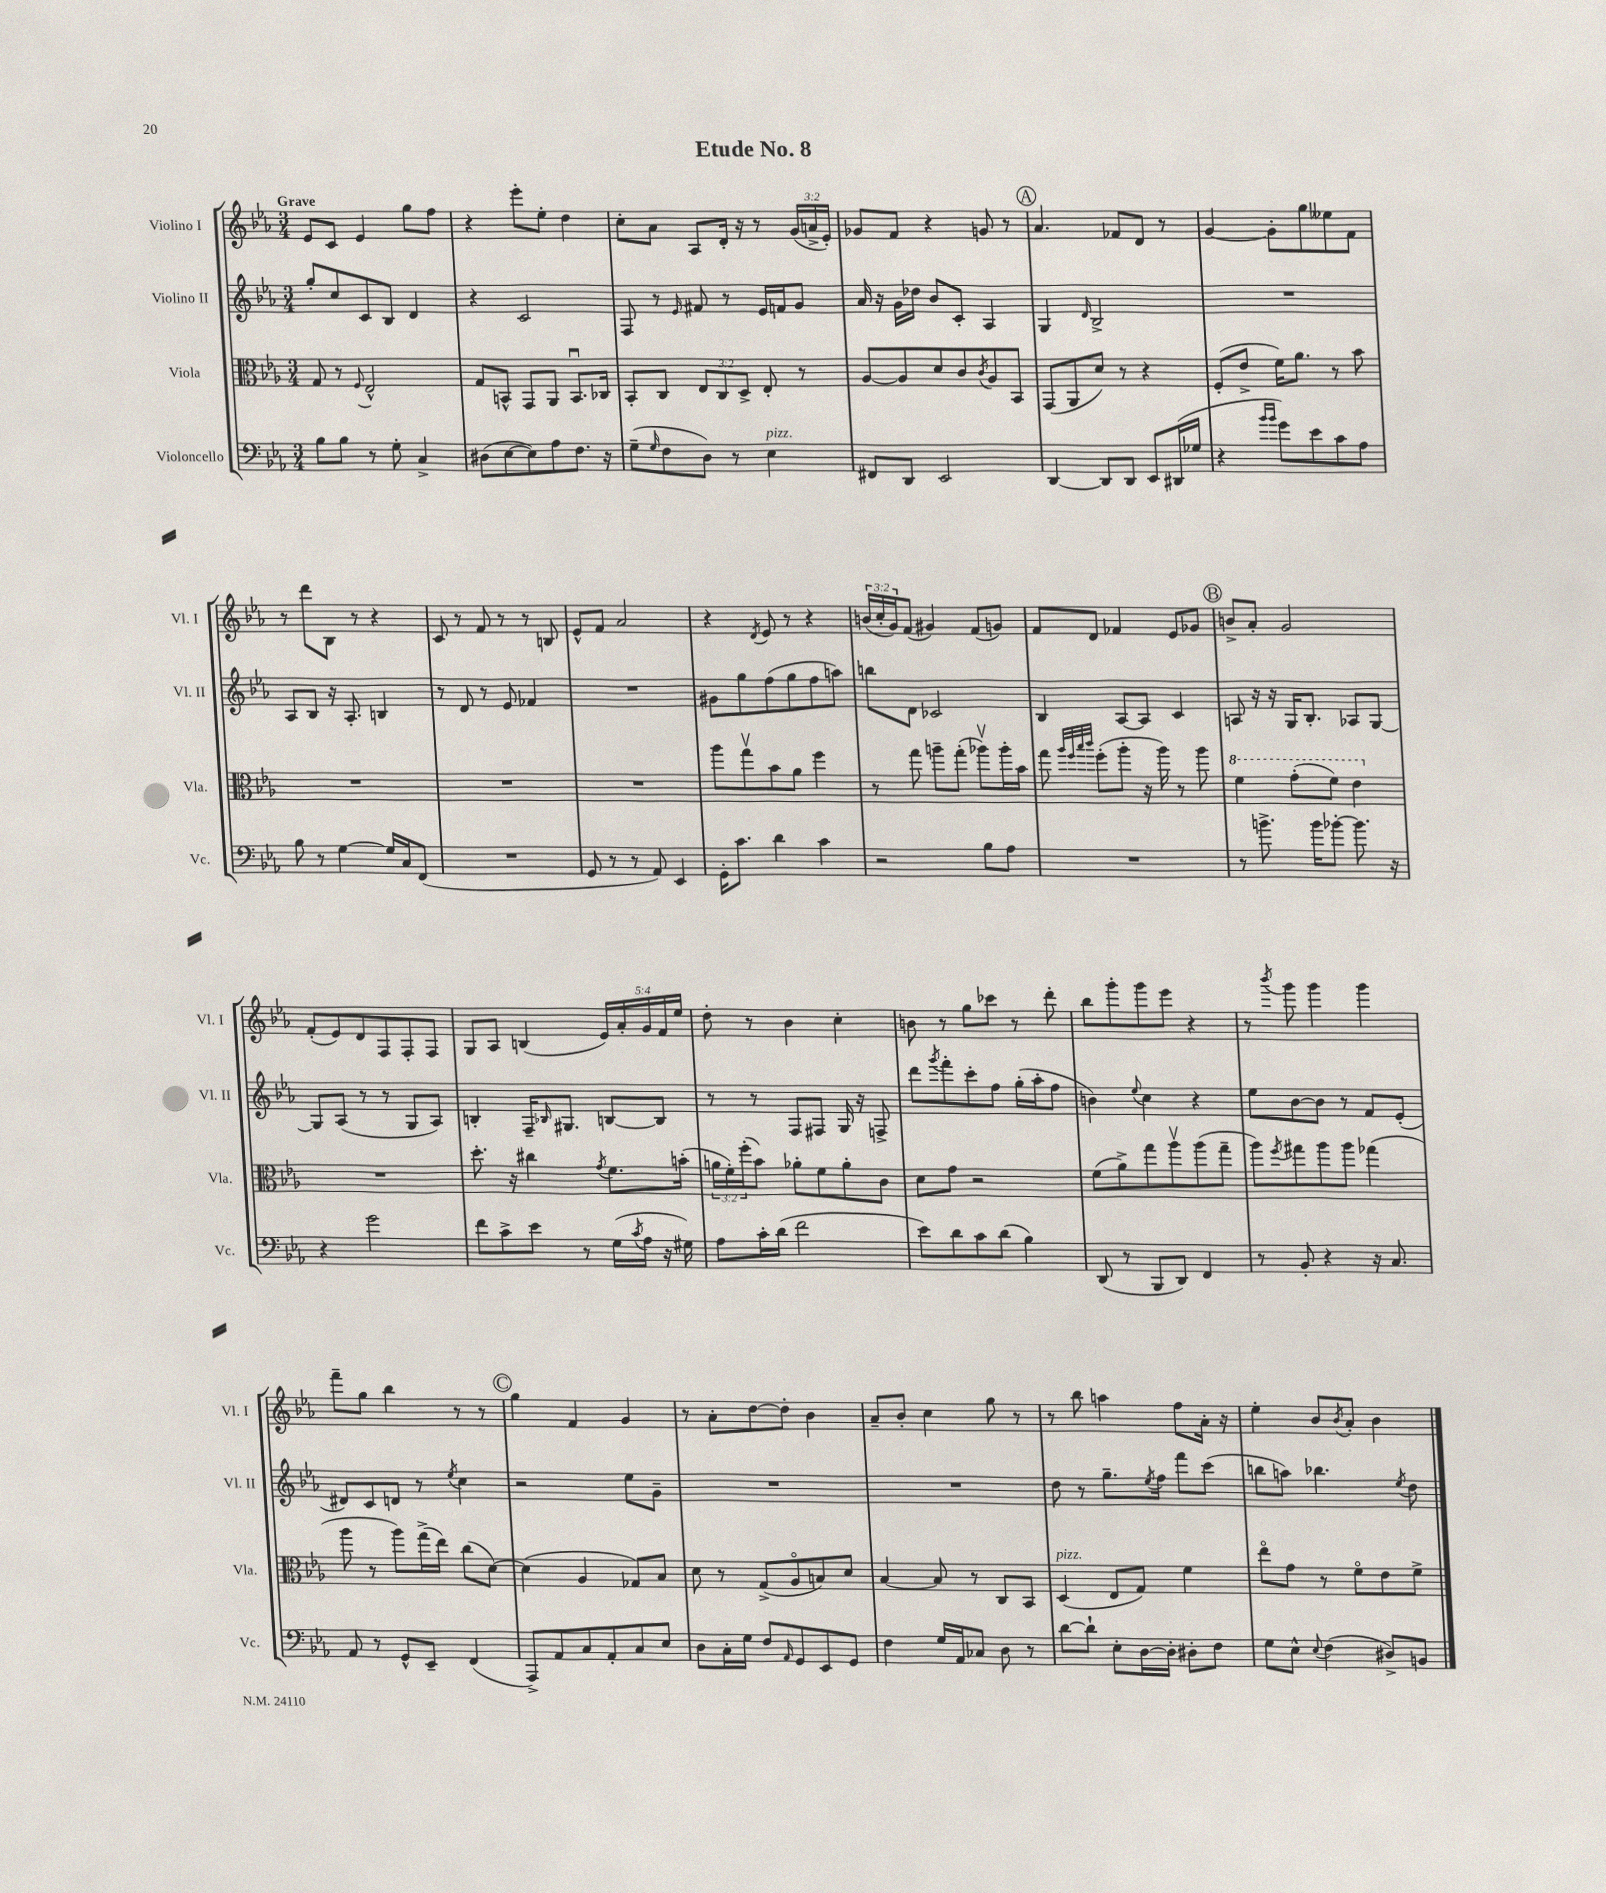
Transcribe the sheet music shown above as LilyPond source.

\header { title = "Etude No. 8" }
<<
\new StaffGroup <<
\new Staff = "s0" \with { instrumentName = "Violino I" shortInstrumentName = "Vl. I" } {
    \clef treble \key ees \major \numericTimeSignature \time 3/4 \override Staff.TupletNumber.text = #tuplet-number::calc-fraction-text \tempo "Grave"
    ees'8 c'8 ees'4 g''8 f''8 |
    r4 ees'''8-. ees''8-. d''4 |
    c''8-. aes'8 aes8 d'16-. r16 r8 \tuplet 3/2 { g'16( a'16-> ees'16-.) } |
    ges'8 f'8 r4 g'8 r8 |
    \mark \markup { \circle "A" } aes'4. fes'8 d'8 r8 |
    g'4~ g'8-. g''8 eeses''8 f'8 |
    r8 d'''8 bes8 r8 r4 |
    c'8 r8 f'8 r8 r8 b8 |
    ees'8-^ f'8 aes'2 |
    r4 \acciaccatura { d'8 } ees'8 r8 r4 |
    \tuplet 3/2 { b'16( c''16-. g'16) } f'8( gis'4) f'8( g'8) |
    f'8 d'8 fes'4 ees'8 ges'8 |
    \mark \markup { \circle "B" } b'8-> aes'8-. g'2 |
    f'8-.( ees'8) d'8 f8 f8-. f8 |
    g8 aes8 b4( \tuplet 5/4 { ees'16) aes'16-. g'16 f'16 ees''16 } |
    d''8-. r8 bes'4 c''4-. |
    b'8 r8 g''8 ces'''8 r8 d'''8-. |
    bes''8 g'''8-. g'''8 ees'''8 r4 |
    r8 \acciaccatura { bes'''8 } g'''8 g'''4 g'''4 |
    f'''8-- g''8 bes''4 r8 r8 |
    \mark \markup { \circle "C" } g''4 f'4 g'4 |
    r8 aes'8-. d''8~ d''8-. bes'4 |
    aes'8-- bes'8-. c''4 g''8 r8 |
    r8 bes''8 a''4 f''8 aes'16-. r16 |
    ees''4-. bes'8 \acciaccatura { bes'8 } aes'8-. bes'4 \bar "|." |
}
\new Staff = "s1" \with { instrumentName = "Violino II" shortInstrumentName = "Vl. II" } {
    \clef treble \key ees \major \numericTimeSignature \time 3/4
    g''8-. c''8 c'8 bes8 d'4 |
    r4 c'2 |
    f8 r8 \grace { ees'16 } fis'8 r8 ees'16 f'16 g'8 |
    aes'16 r16 g'16 des''16 bes'8 c'8-. aes4 |
    \mark \markup { \circle "A" } g4 \grace { d'16 } bes2-> |
    R2. |
    aes8 bes8 r16 aes8.-. b4 |
    r8 d'8 r8 ees'8 fes'4 |
    R2. |
    gis'8 g''8 f''8( g''8 f''8 a''8) |
    b''8 d'8 ces'2 |
    bes4 aes8~ aes8 c'4 |
    \mark \markup { \circle "B" } a8 r16 r16 g16 bes8.-. aes8 g8~ |
    g8 aes8( r8 r8 g8 aes8) |
    b4-. f16-- \grace { bes16 } gis8. b8~ b8 |
    r8 r8 f8 fis8 g16 r16 f8-> |
    d'''8 \acciaccatura { g'''8 } f'''8-. c'''8-. f''8 g''16-.( aes''16-. f''8 |
    b'4) \appoggiatura { ees''8 } c''4 r4 |
    ees''8 bes'8~ bes'8 r8 f'8 ees'8-.( |
    dis'8) c'8 d'8 r8 \acciaccatura { ees''8 } c''4 |
    \mark \markup { \circle "C" } r2 ees''8 g'8-- |
    R2. |
    R2. |
    d''8 r8 g''8.-- \acciaccatura { ees''8 } f''16 f'''8 c'''8( |
    b''8 a''8) bes''4. \acciaccatura { ees''8 } d''8 \bar "|." |
}
\new Staff = "s2" \with { instrumentName = "Viola" shortInstrumentName = "Vla." } {
    \clef alto \key ees \major \numericTimeSignature \time 3/4 \override Staff.TupletNumber.text = #tuplet-number::calc-fraction-text
    g8 r8 \appoggiatura { f8 } ees2-^ |
    g8 b,8-^ g,8 aes,8 b,8.\downbow ces16 |
    bes,8-. c8 \tuplet 3/2 { ees8 c8 d8-> } ees8-. r8 |
    aes8~ aes8 d'8 c'8 \acciaccatura { c'8 } aes8 bes,8 |
    \mark \markup { \circle "A" } g,8( aes,8 d'8) r8 r4 |
    f8-.( ees'8-> f'16) aes'8. r8 bes'8 |
    R2. |
    R2. |
    R2. |
    aes''8 g''8\upbow bes'8 aes'8 f''4 |
    r8 g''8 a''8-- g''8-.( aes''8\upbow) aes''16-. bes'16 |
    g''8 \grace { aes''32 f''32 bes''32 c'''32 } f''8-.( aes''8-. r16 aes''16) r8 aes''8 |
    \mark \markup { \circle "B" } \ottava #1 f''4 g''8-.( f''8) ees''4 \ottava #0 |
    R2. |
    d''8.-. r16 cis''4 \acciaccatura { g'8 } f'8. b'16-.( |
    \tuplet 3/2 { a'16 f'16-.) f''16-.( } bes'8) aes'8-. f'8 aes'8-. c'8 |
    d'8 g'8 r2 |
    f'8( aes'8->) g''8 aes''8\upbow aes''8( g''8-- |
    aes''8) \acciaccatura { f''8 } gis''8 aes''8 aes''8 ges''4( |
    aes''8 r8 aes''8) g''16->( ees''16) c''8( d'8~) |
    \mark \markup { \circle "C" } d'4( aes4 ges8) bes8 |
    d'8 r8 g8->( aes8\flageolet b8) d'8 |
    bes4~ bes8 r8 c8 bes,8 |
    d4^\markup { \italic "pizz." }( ees8 g8) f'4 |
    ees''8\flageolet g'8 r8 f'8\flageolet ees'8 f'8-> \bar "|." |
}
\new Staff = "s3" \with { instrumentName = "Violoncello" shortInstrumentName = "Vc." } {
    \clef bass \key ees \major \numericTimeSignature \time 3/4
    bes8 bes8 r8 g8-. c4-> |
    dis8( ees8~ ees8) aes8 f8. r16 |
    g8--( \grace { g16 } f8 d8) r8 ees4^\markup { \italic "pizz." } |
    fis,8 d,8 ees,2 |
    \mark \markup { \circle "A" } d,4~ d,8 d,8 ees,8 dis,16( ges16 |
    r4 \grace { bes'16 bes'16 } g'8) ees'8 c'8 aes8 |
    bes8 r8 g4~ g16 c16 f,8( |
    R2. |
    g,8 r8 r8 aes,8) ees,4 |
    g,16-. c'8. d'4 c'4 |
    r2 bes8 aes8 |
    R2. |
    \mark \markup { \circle "B" } r8 b'8.-> b'16 bes'8~-. bes'8. r16 |
    r4 g'2 |
    f'8 c'8-> ees'8 r8 g16( \acciaccatura { c'8 } aes16 r16 gis16) |
    aes8 c'16-. d'16( f'2 |
    ees'8) d'8 c'8 d'8( bes4) |
    d,8( r8 bes,,8 d,8) f,4 |
    r8 bes,8-. r4 r16 c8. |
    aes,8 r8 g,8-^ ees,8-- f,4( |
    \mark \markup { \circle "C" } aes,,8->) aes,8 c8 aes,8-. c8 ees8 |
    d8 c16-. g16 f8 \grace { aes,16 } g,8 ees,8 g,8 |
    f4 g16 aes,16 ces8 d8 r8 |
    d'8~ d'8-! ees8-. d16~ d16-. dis8-. f8 |
    g8 ees8-^ \appoggiatura { ees8 } f4( dis8->) b,8 \bar "|." |
}
>>
>>
\layout { \context { \Score \remove "Bar_number_engraver" } }
